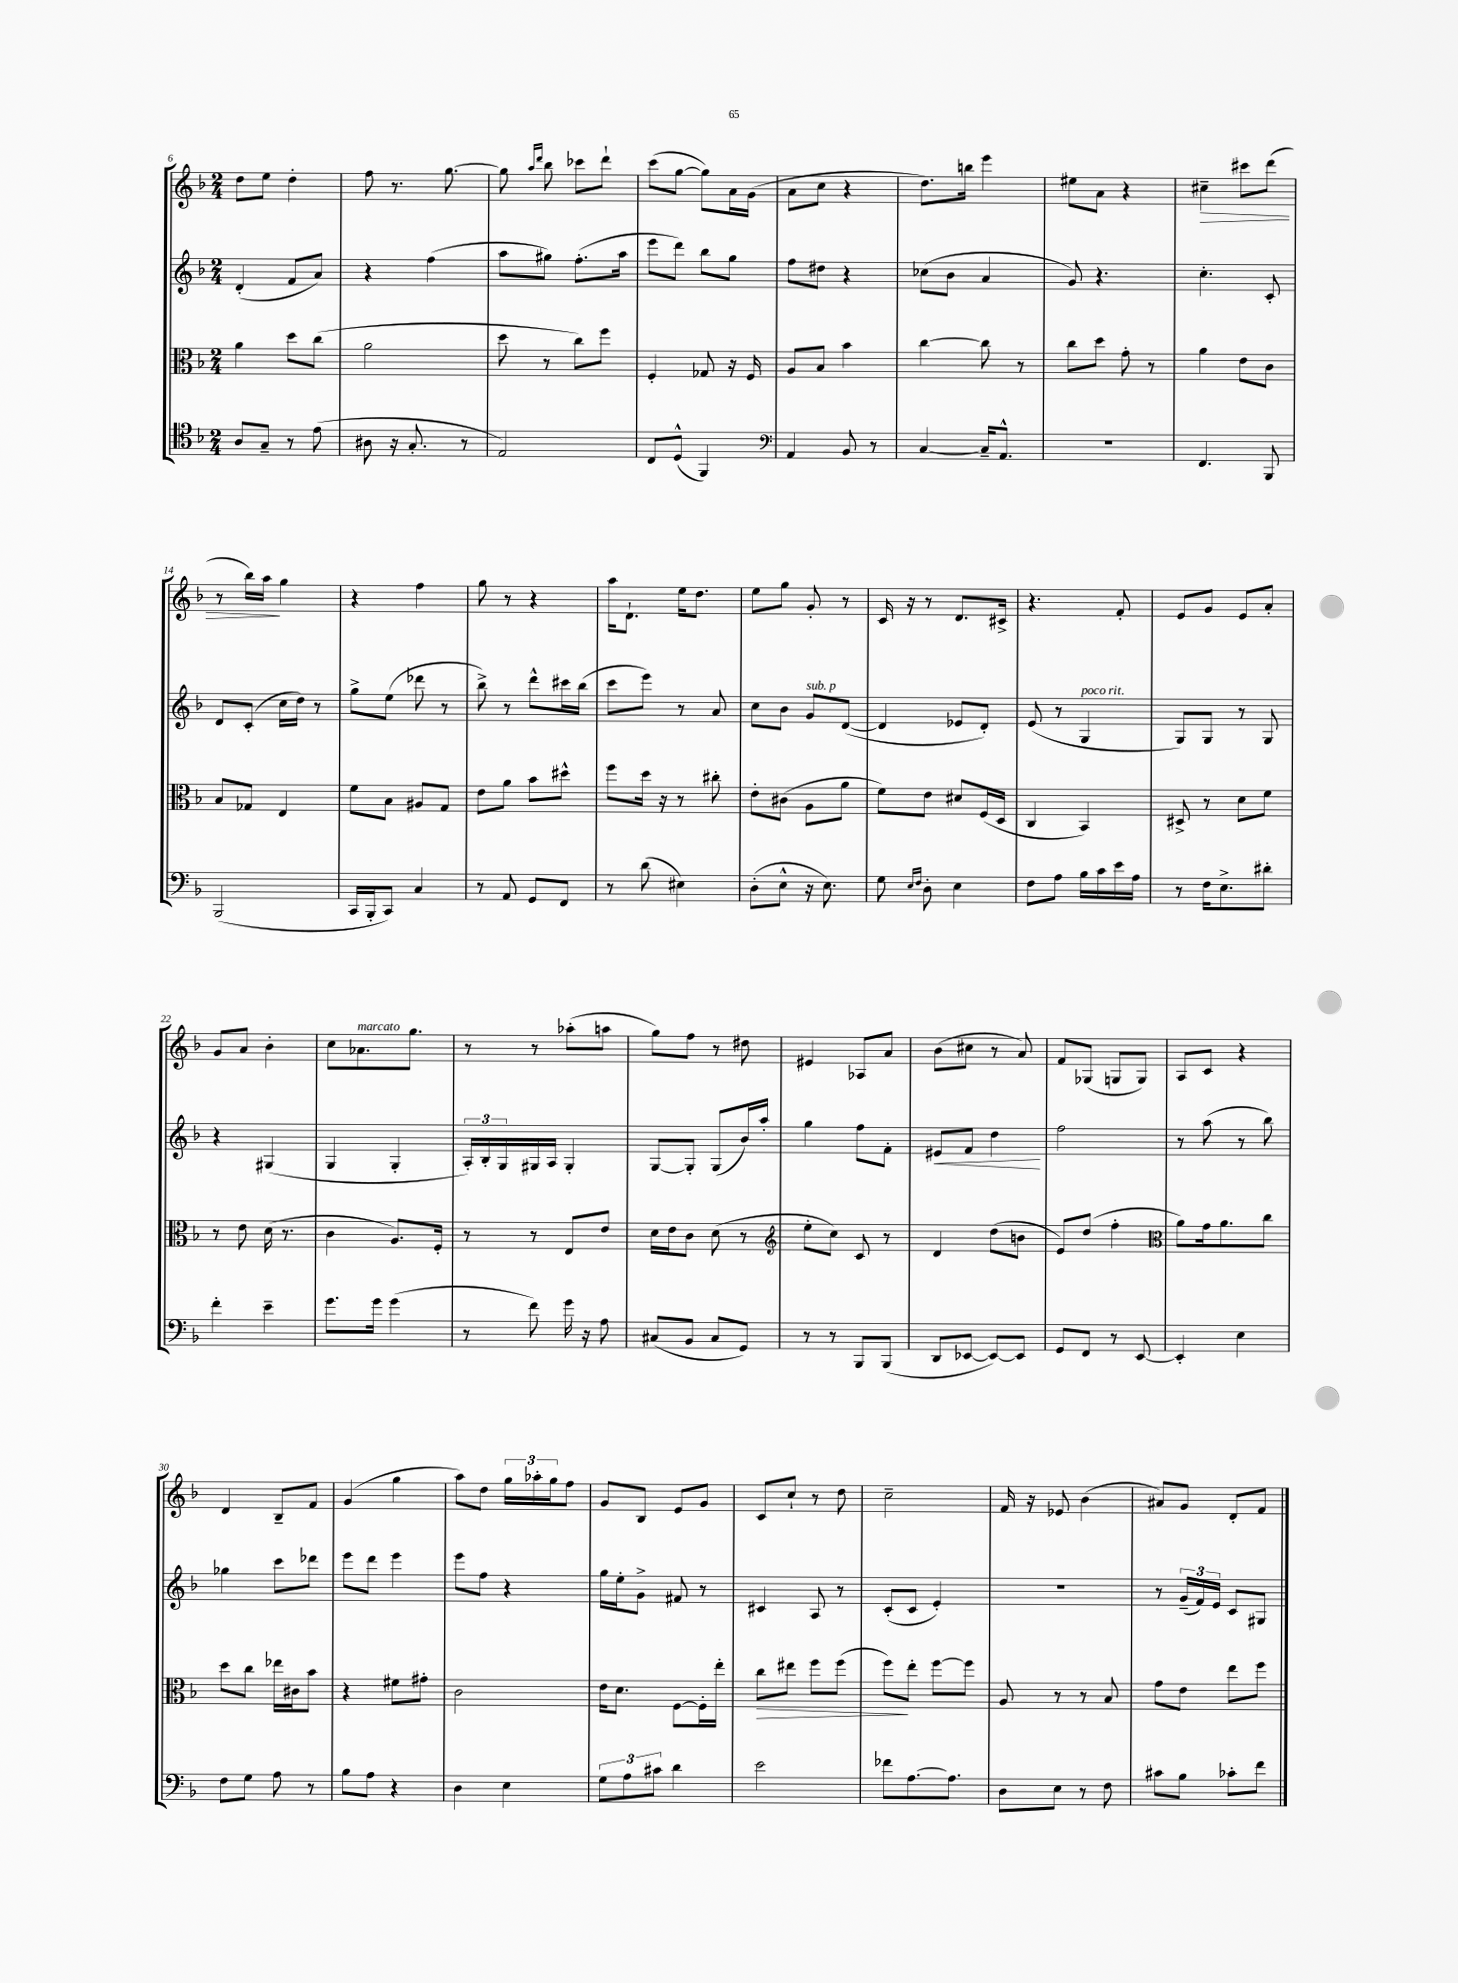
<<
\new StaffGroup <<
\new Staff = "s0" {
    \clef treble \key f \major \numericTimeSignature \time 2/4
    d''8 e''8 d''4-. |
    f''8 r8. g''8.~ |
    g''8 \grace { a''16 d'''16 } bes''8 ces'''8 d'''8-! |
    c'''8( g''8~ g''8) a'16 g'16( |
    a'8 c''8 r4 |
    d''8.) b''16 e'''4 |
    eis''8 a'8 r4 |
    cis''4--\> cis'''8 d'''8( |
    r8 bes''16) a''16\! g''4 |
    r4 f''4 |
    g''8 r8 r4 |
    a''16 d'8.-! e''16 d''8. |
    e''8 g''8 g'8-. r8 |
    c'16 r16 r8 d'8. cis'16-> |
    r4. f'8-. |
    e'8 g'8 e'8 a'8-. |
    g'8 a'8 bes'4-. |
    c''8 aes'8.^\markup { \italic "marcato" } g''8. |
    r8 r8 aes''8-.( a''8 |
    g''8) f''8 r8 dis''8 |
    eis'4 aes8 a'8 |
    bes'8( cis''8 r8 a'8) |
    f'8 ges8( g8 g8) |
    a8 c'8 r4 |
    d'4 bes8-- f'8 |
    g'4( g''4 |
    a''8) d''8 \tuplet 3/2 { g''16 aes''16-. g''16 } f''8 |
    g'8 bes8 e'8 g'8 |
    c'8 c''8-! r8 d''8 |
    c''2-- |
    f'16 r16 ees'8 bes'4( |
    ais'8) g'8 d'8-. f'8 \bar "|." |
}
\new Staff = "s1" {
    \clef treble \key f \major \numericTimeSignature \time 2/4
    d'4-.( f'8 a'8) |
    r4 f''4( |
    a''8 gis''8) f''8.-.( a''16 |
    e'''8 d'''8) bes''8 g''8 |
    f''8 dis''8 r4 |
    ces''8( bes'8 a'4 |
    g'8) r4. |
    c''4.-. c'8-. |
    d'8 c'8-.( c''16 d''16) r8 |
    g''8-> e''8( des'''8 r8 |
    bes''8->) r8 d'''8-^ cis'''16 bes''16( |
    c'''8 e'''8) r8 a'8 |
    c''8 bes'8 g'8^\markup { \italic "sub. p" } d'8~( |
    d'4 ees'8 d'8-.) |
    e'8( r8 g4^\markup { \italic "poco rit." } |
    g8) g8 r8 g8 |
    r4 gis4( |
    g4 g4-. |
    \tuplet 3/2 { a16-.) bes16-. g16 } gis16 a16 gis4-. |
    g8~ g8-. g8( bes'16) a''16-. |
    g''4 f''8 f'8-. |
    eis'8\< f'8 d''4\! |
    f''2 |
    r8 a''8( r8 bes''8) |
    ges''4 c'''8 des'''8 |
    e'''8 d'''8 e'''4 |
    e'''8 f''8 r4 |
    g''16 e''16-. g'8-> fis'8 r8 |
    cis'4 a8 r8 |
    c'8-.( c'8 e'4-.) |
    R2 |
    r8 \tuplet 3/2 { g'16--( f'16) e'16 } c'8 gis8 \bar "|." |
}
\new Staff = "s2" {
    \clef alto \key f \major \numericTimeSignature \time 2/4
    a'4 d''8 c''8( |
    a'2 |
    d''8 r8 c''8) f''8 |
    f4-. ges8 r16 f16 |
    a8 bes8 bes'4 |
    c''4~ c''8 r8 |
    c''8 d''8 g'8-. r8 |
    a'4 e'8 c'8 |
    bes8 ges8 e4 |
    f'8 bes8 ais8 g8 |
    e'8 a'8 bes'8 dis''8-^ |
    f''8 d''16 r16 r8 cis''8-. |
    e'8-. cis'8( a8 a'8 |
    f'8) e'8 dis'8 f16( d16 |
    c4 bes,4) |
    dis8-> r8 d'8 f'8 |
    r8 e'8 d'16( r8. |
    c'4 a8.) f16-. |
    r8 r8 e8 e'8 |
    d'16 e'16 c'8 d'8( r8 |
    \clef treble e''8-. c''8) c'8 r8 |
    d'4 d''8( b'8 |
    e'8) d''8( f''4-. |
    \clef alto a'8) g'16 a'8. c''8 |
    d''8 c''8 ees''16 cis'16 bes'8 |
    r4 fis'8 gis'8-. |
    c'2 |
    e'16 d'8. f8~ f16-. e''16-. |
    c''8\> eis''8 f''8 f''8( |
    f''8\!) e''8-. f''8~ f''8 |
    a8 r8 r8 bes8 |
    g'8 e'8 e''8 f''8 \bar "|." |
}
\new Staff = "s3" {
    \clef tenor \key f \major \numericTimeSignature \time 2/4
    a8 g8-- r8 e'8( |
    ais8 r16 g8.-. r8 |
    e2) |
    c8 d8-^( f,4) |
    \clef bass a,4 bes,8 r8 |
    c4~ c16-- a,8.-^ |
    R2 |
    f,4. bes,,8 |
    bes,,2( |
    c,16 bes,,16-. c,8) c4 |
    r8 a,8 g,8 f,8 |
    r8 d'8( eis4) |
    d8-.( e8-^ r16 e8.) |
    g8 \grace { e16 f16 } d8-. e4 |
    f8 a8 bes16 c'16 e'16 a16 |
    r8 f16 e8.-> dis'8-. |
    f'4-. e'4-- |
    g'8. g'16 g'4( |
    r8 f'8) g'16 r16 a8 |
    cis8( bes,8 cis8 g,8) |
    r8 r8 bes,,8 bes,,8( |
    d,8 ees,8~ ees,8~) ees,8 |
    g,8 f,8 r8 e,8~ |
    e,4-. e4 |
    f8 g8 a8 r8 |
    bes8 a8 r4 |
    d4 e4 |
    \tuplet 3/2 { g8 a8 cis'8 } d'4 |
    e'2 |
    fes'8 a8.~ a8. |
    d8 e8 r8 f8 |
    cis'8 bes8 ces'8-. f'8 \bar "|." |
}
>>
>>
\layout { \context { \Score currentBarNumber = #6 } }
